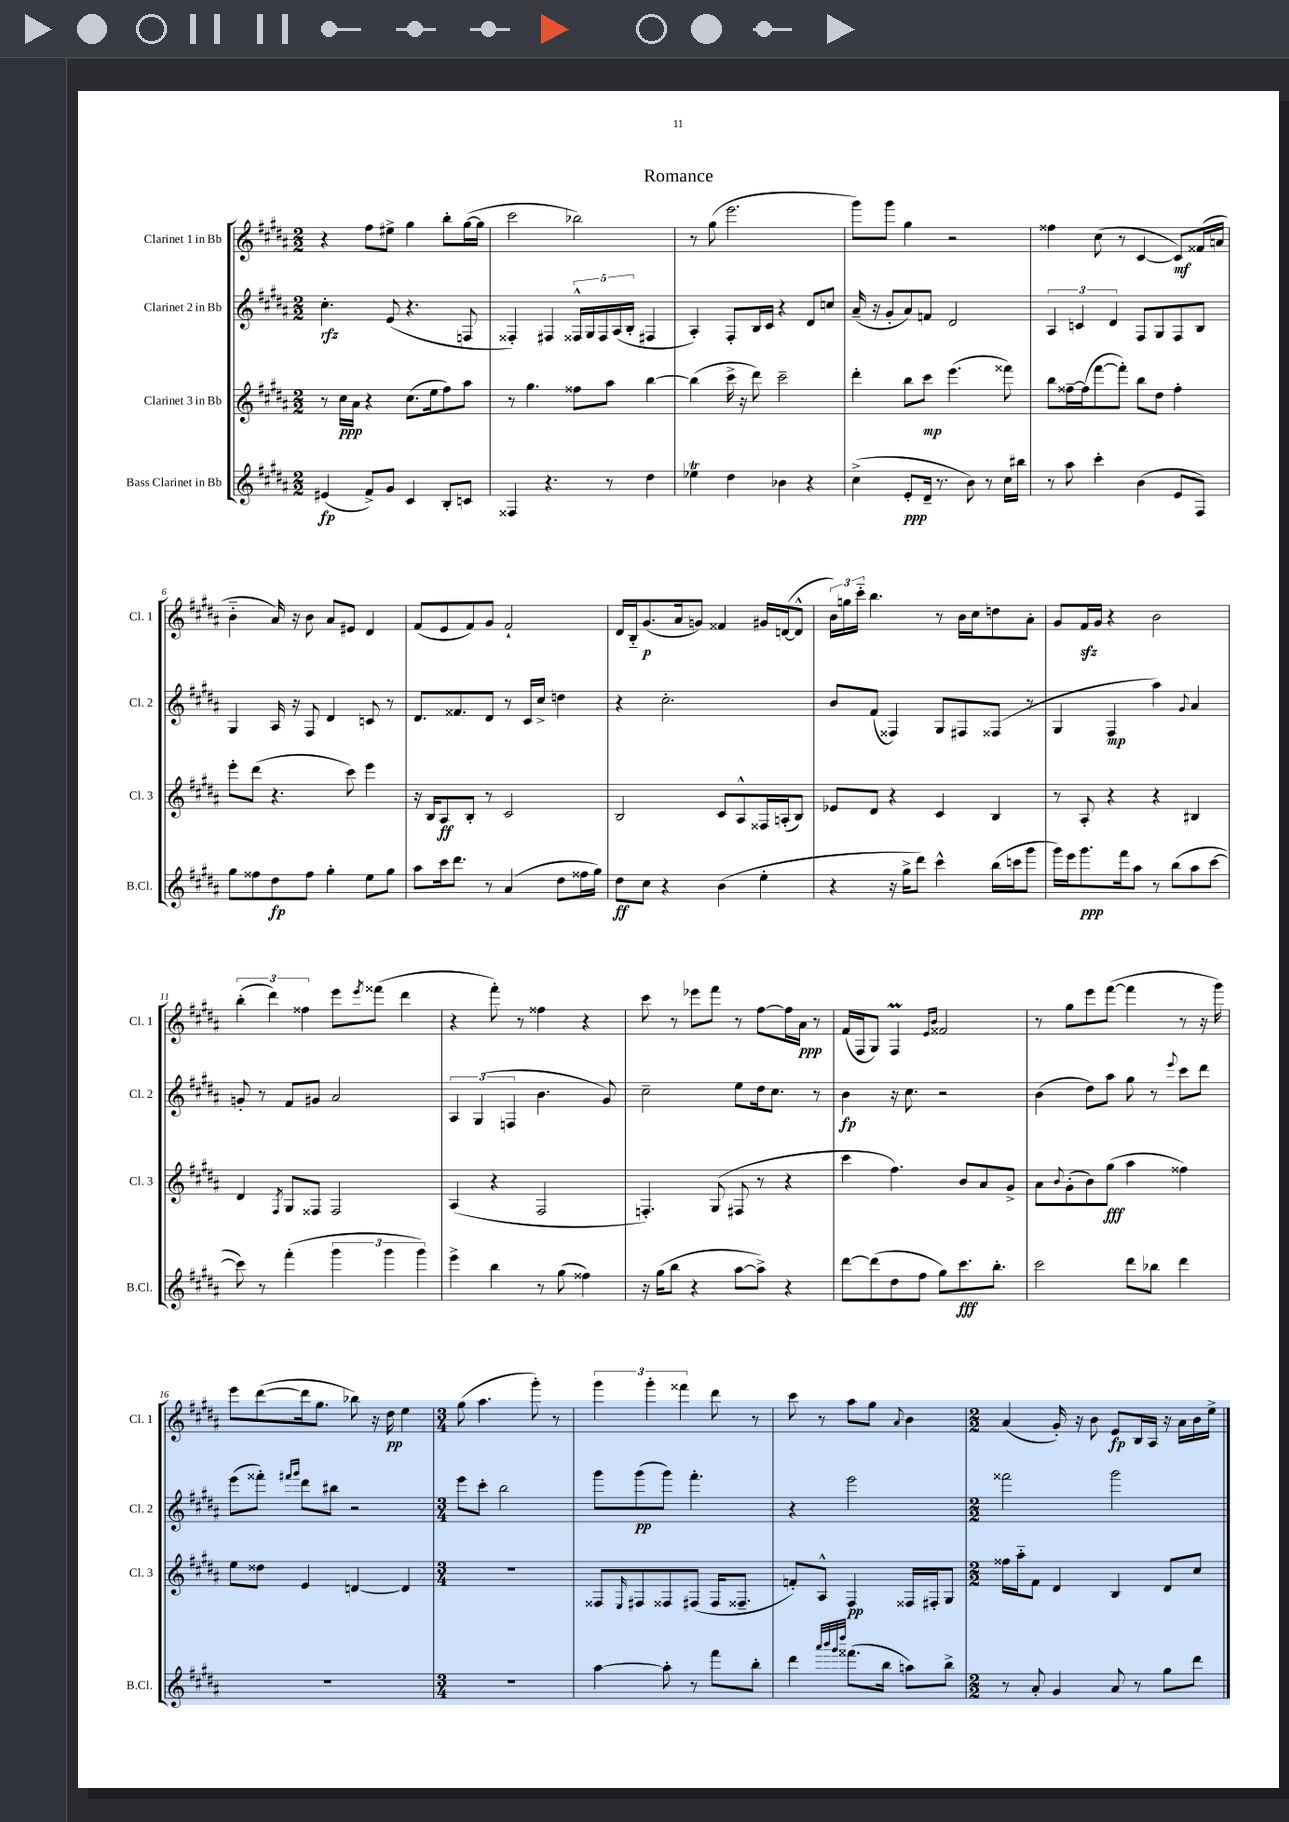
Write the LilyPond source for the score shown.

\header { title = "Romance" }
<<
\new StaffGroup <<
\new Staff = "s0" \with { instrumentName = "Clarinet 1 in Bb" shortInstrumentName = "Cl. 1" } {
    \clef treble \key b \major \numericTimeSignature \time 2/2
    r4 fis''8 eis''8-> gis''4 b''8-. gis''16~( gis''16 |
    cis'''2 bes''2) |
    r8 gis''8( e'''2. |
    gis'''8) gis'''8 gis''4 r2 |
    fisis''4 cis''8( r8 cis'4~ cis'8\mf) fisis'16( a'16 |
    b'4-_ ais'16) r16 b'8 ais'8 eis'8 dis'4 |
    fis'8( e'8 fis'8) gis'8 fis'2-! |
    dis'16 b16-_ gis'8.\p( ais'16 g'8) fisis'4 gis'16 d'16~( d'8-^ |
    \tuplet 3/2 { b'16) g''16 cis'''16-_ } b''4. r8 b'16 cis''16 d''8 ais'8-. |
    gis'8 fis'16\sfz gis'16 r4 b'2 |
    \tuplet 3/2 { b''4-.( dis'''4) fisis''4 } e'''8 \acciaccatura { e'''8 } fisis'''8( dis'''4 |
    r4 fis'''8-.) r8 fisis''4 r4 |
    cis'''8 r8 ees'''8 fis'''8 r8 fis''8~ fis''16 ais'16\ppp r8 |
    fis'16( fis16 gis8) fis4\prall \grace { e'16 b'16 } fisis'2 |
    r8 gis''8 e'''8 fis'''8~( fis'''4 r8 r16 gis'''16) |
    e'''8 dis'''8~( dis'''16 gis''8. bes''8) r16 dis''16\pp e''4 |
    \numericTimeSignature \time 3/4 gis''8( ais''4. gis'''8-.) r8 |
    \tuplet 3/2 { gis'''4 gis'''4-. fisis'''4 } dis'''8 r8 |
    cis'''8 r8 ais''8 gis''8 \appoggiatura { ais'8 } b'4 |
    \numericTimeSignature \time 2/2 ais'4( gis'16-.) r16 b'8 e'8\fp b16 ais16 r16 ais'16 b'16 e''16-> \bar "|." |
}
\new Staff = "s1" \with { instrumentName = "Clarinet 2 in Bb" shortInstrumentName = "Cl. 2" } {
    \clef treble \key b \major \numericTimeSignature \time 2/2
    cis''4.-.\rfz e'8( r4. f8 |
    fisis4-.) fis4 \tuplet 5/4 { fisis16-^ gis16 fisis16 ais16( b16-. } fis4 |
    ais4-.) fis8-. b16 cis'16 r4 dis'8 c''8 |
    ais'16--( r16 gis'8-. ais'8) f'8 dis'2 |
    \tuplet 3/2 { ais4 c'4 dis'4 } fis8 gis8 fis8 b8 |
    gis4 ais16 r16 fis8 dis'4 c'8 r8 |
    dis'8. fisis'8. dis'8 r8 cis'16 cis''16-> d''4 |
    r4 cis''2.-. |
    b'8 fis'8( fisis4) gis8 fis8 fisis8( r8 |
    gis4 fis4\mp ais''4) \appoggiatura { gis'8 } ais'4 |
    g'8-. r8 fis'8 gis'8 ais'2 |
    \tuplet 3/2 { ais4 gis4( f4 } b'4. gis'8) |
    cis''2-- e''8 dis''16 cis''8. r8 |
    b'4\fp r16 cis''8. r2 |
    b'4( dis''8) ais''8 gis''8 r8 \appoggiatura { e'''8 } cis'''8 dis'''8 |
    e'''8( fisis'''8-.) \grace { fis'''16 gis'''16 } dis'''8 bis''8 r2 |
    \numericTimeSignature \time 3/4 e'''8 cis'''8-. b''2 |
    gis'''8 gis'''8\pp( gis'''8) fis'''4.-. |
    r4 e'''2 |
    \numericTimeSignature \time 2/2 fisis'''2 gis'''2 \bar "|." |
}
\new Staff = "s2" \with { instrumentName = "Clarinet 3 in Bb" shortInstrumentName = "Cl. 3" } {
    \clef treble \key b \major \numericTimeSignature \time 2/2
    r8 cis''16\ppp ais'16 r4 cis''8.( e''16 fis''8) ais''8 |
    r8 gis''4. fisis''8 ais''8 b''4~ |
    b''4( cis'''16-> r16 dis'''8) cis'''2-- |
    dis'''4-. b''8 cis'''8\mp e'''4.( fisis'''8) |
    b''8 fisis''16~-- fisis''16( fis'''8~ fis'''8-.) b''8 dis''8 fisis''4-. |
    e'''8-. dis'''8( r4. cis'''8) e'''4 |
    r16 b16 ais8\ff b8-. r8 cis'2 |
    b2 cis'8 ais8-^ fisis16 a16-.( b8) |
    ees'8 dis'8 r4 cis'4 b4 |
    r8 ais8-. r4 r4 bis4 |
    dis'4 \acciaccatura { fis8 } gis8 fisis8 fisis2 |
    ais4( r4 fis2 |
    f4.-.) gis8( fis8 r8 r4 |
    cis'''4 fis''4.) b'8 ais'8 gis'8-> |
    ais'8 \appoggiatura { b'8 } gis'8-.( b'8) gis''8\fff( ais''4 fisis''4) |
    e''8 disis''8 e'4 d'4~ d'4 |
    \numericTimeSignature \time 3/4 R2. |
    fisis8 \grace { e16 } fis8 fisis8 fis8( fis16 fisis8.-- |
    f'8-.) ais8-^ fis4\pp fisis16 fis16-. gis8 |
    \numericTimeSignature \time 2/2 fisis''16 ais''16-_ fis'8 dis'4 b4 dis'8 cis''8 \bar "|." |
}
\new Staff = "s3" \with { instrumentName = "Bass Clarinet in Bb" shortInstrumentName = "B.Cl." } {
    \clef treble \key b \major \numericTimeSignature \time 2/2
    eis'4\fp( fis'8->) gis'8 cis'4 b8-. c'8 |
    fisis4 r4. r8 dis''4 |
    ees''4\trill dis''4 bes'4 r4 |
    cis''4->( e'8-.\ppp dis'16-- r8. b'8) r8 cis''16 bis''16 |
    r8 ais''8 cis'''4-. b'4( e'8 fis8) |
    gis''8 fisis''8 dis''8\fp fisis''8 gis''4-. e''8 gis''8 |
    ais''8 cis'''16 dis'''8. r8 ais'4( dis''8 fisis''16 gis''16) |
    dis''8\ff cis''8 r4 b'4( e''4-. |
    r4 r16 gis''16-> dis'''8) cis'''4-^ b''16( c'''16 gis'''8 |
    gis'''16) e'''16 gis'''8.\ppp fis'''16 ais''8 r8 b''8( ais''8 cis'''8~ |
    cis'''8) r8 fis'''4-.( \tuplet 3/2 { gis'''4 gis'''4 gis'''4) } |
    e'''4-> b''4 r8 gis''8( fisis''4) |
    r16 gis''16( b''8 r4 ais''8~ ais''8->) r4 |
    dis'''8~ dis'''8( dis''8 fis''8 gis''8) cis'''8.\fff b''8.-. |
    cis'''2 dis'''8 bes''8 dis'''4 |
    R1 |
    \numericTimeSignature \time 3/4 R2. |
    ais''4~ ais''8-. r8 fis'''8 b''8-. |
    dis'''4 \grace { ais'''32 b'''32 gis'''32 dis''''32 } fisis'''8.( b''16 a''8) b''8-> |
    \numericTimeSignature \time 2/2 r8 ais'8-. gis'4 ais'8 r8 gis''8 dis'''8 \bar "|." |
}
>>
>>
